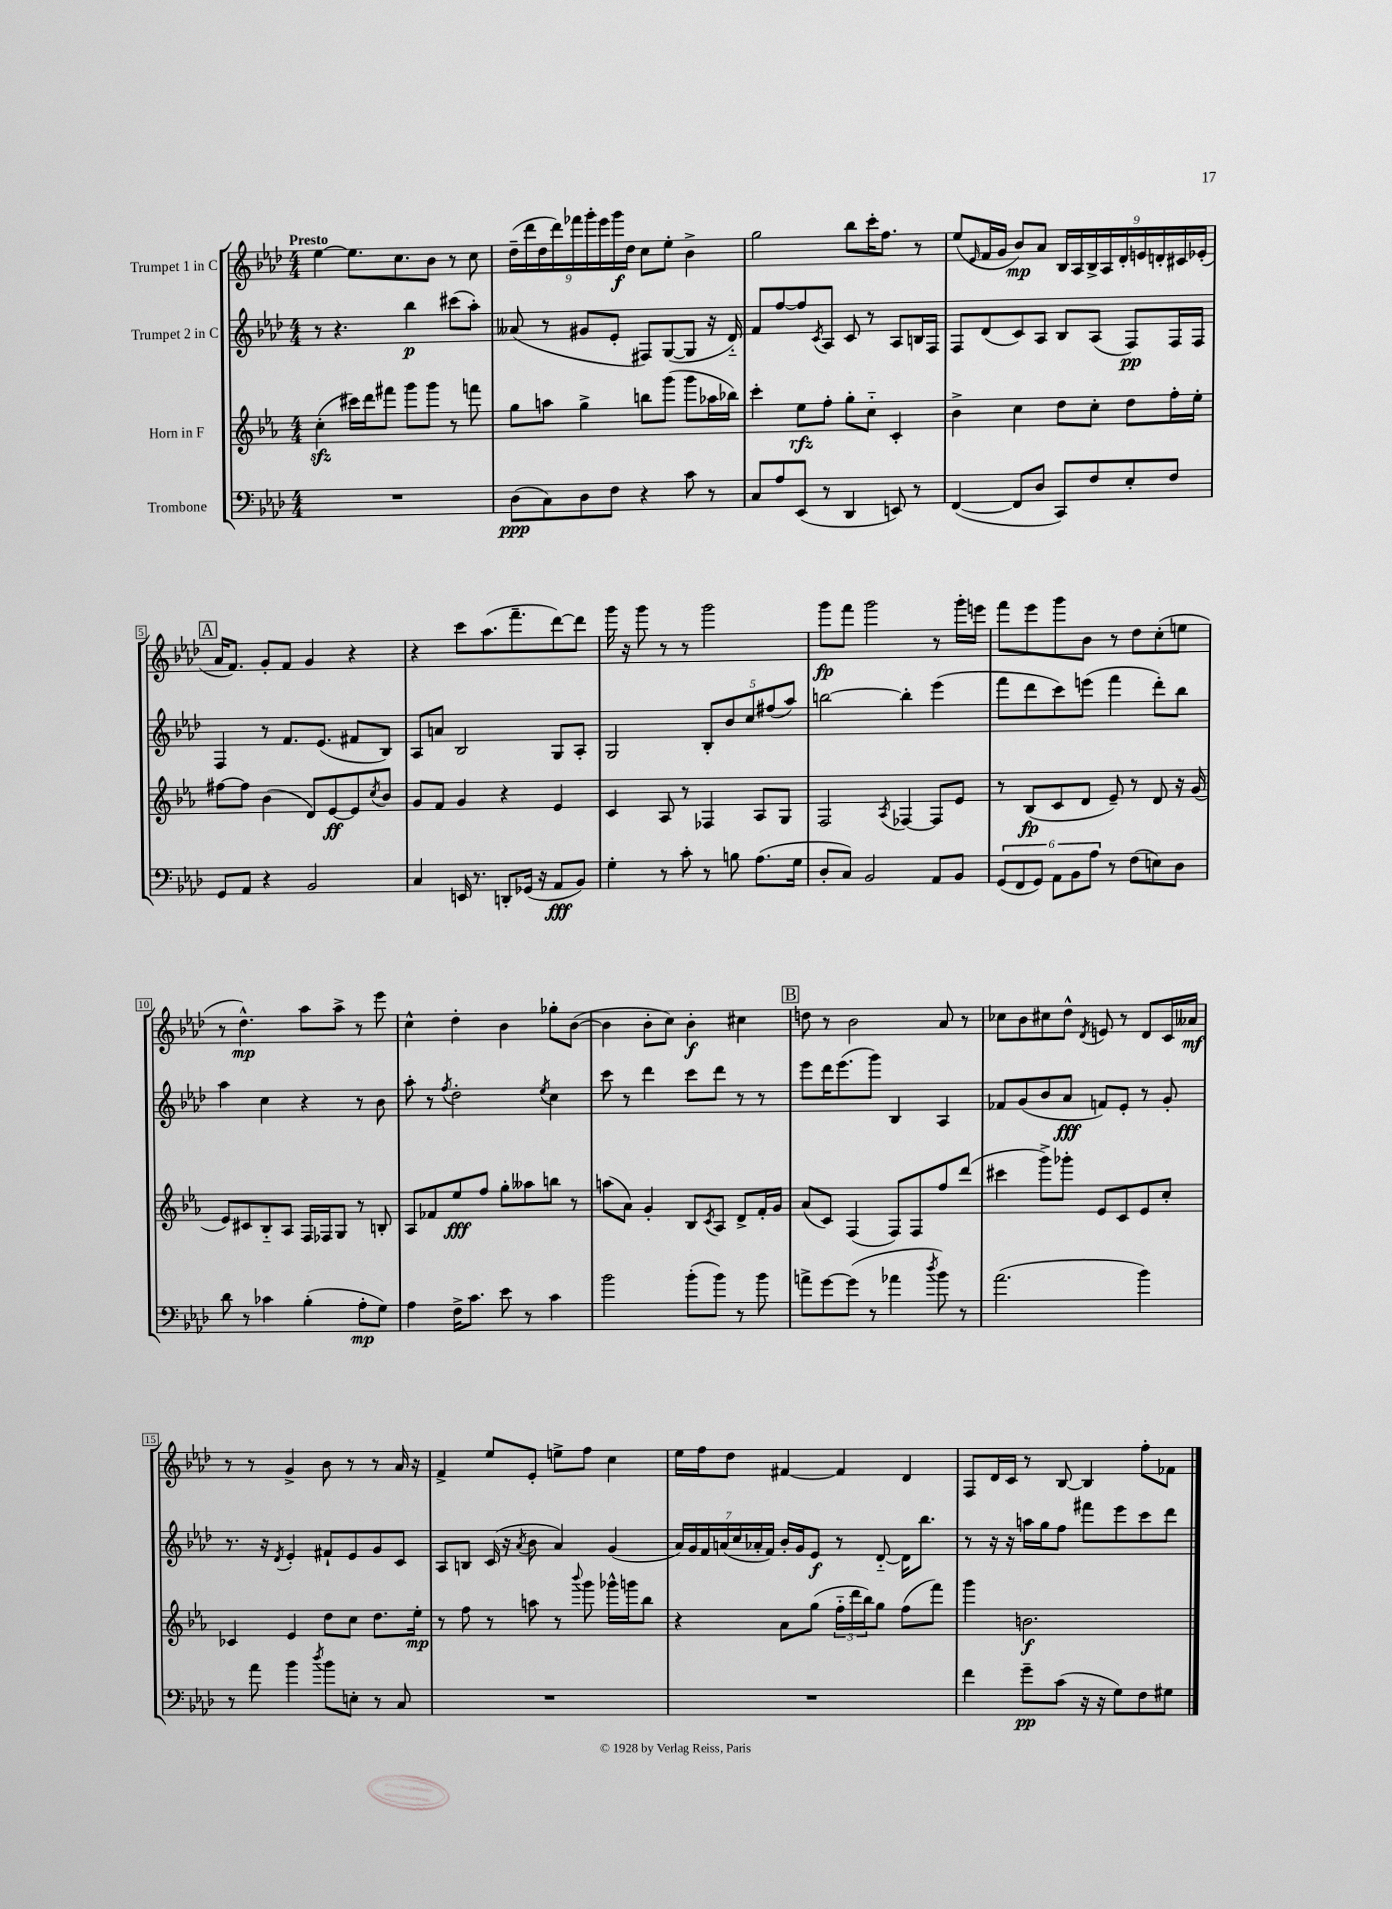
<<
\new StaffGroup <<
\new Staff = "s0" \with { instrumentName = "Trumpet 1 in C" } {
    \clef treble \key aes \major \numericTimeSignature \time 4/4 \tempo "Presto"
    ees''4~ ees''8. c''8. bes'8 r8 c''8 |
    \tuplet 9/8 { des''16--( des'''16 des''16 des'''16) fes'''16 g'''16-. ees'''16 g'''16\f des''16 } c''8 ees''8-. bes'4-> |
    g''2 bes''8 c'''16-. f''8. r8 |
    ees''8( \grace { ees'16 } f'16 g'16 bes'8\mp) aes'8 \tuplet 9/8 { bes16 aes16 bes16-> aes16 des'16-. e'16 d'16-. cis'16 ees'16-.( } |
    \mark \markup { \box "A" } aes'16 f'8.) g'8-. f'8 g'4 r4 |
    r4 c'''8 aes''8.( f'''8.-- des'''8~) des'''8 |
    g'''16 r16 g'''8 r8 r8 g'''2 |
    g'''8\fp f'''8 g'''2 r8 g'''16-. e'''16 |
    f'''8 ees'''8 g'''8 bes'8 r8 des''8 c''8-.( e''8 |
    r8 des''4.-^\mp) aes''8 aes''8-> r8 ees'''8 |
    c''4-^ des''4-. bes'4 ges''8-. bes'8~( |
    bes'4 bes'8-. c''8) bes'4-.\f cis''4 |
    \mark \markup { \box "B" } d''8 r8 bes'2 aes'8 r8 |
    ces''8 bes'8 cis''8 des''8-^ \acciaccatura { des'8 } e'8 r8 des'8 c'16 aeses'16\mf |
    r8 r8 g'4-> bes'8 r8 r8 aes'16 r16 |
    f'4-> ees''8 ees'8-. e''8-> f''8 c''4 |
    ees''16 f''16 des''8 fis'4~ fis'4 des'4 |
    f8 des'16 c'16 r8 bes8~ bes4 f''8-. fes'8 \bar "|." |
}
\new Staff = "s1" \with { instrumentName = "Trumpet 2 in C" } {
    \clef treble \key aes \major \numericTimeSignature \time 4/4
    r8 r4. bes''4\p cis'''8( aes''8-.) |
    aeses'8( r8 gis'8 ees'8-. fis8) g8~( g8 r16 des'16-_) |
    f'8 f''8~ f''8 \acciaccatura { c'8 } aes8 c'8 r8 aes8 b16 f16 |
    f8 des'8( c'8) aes8 bes8 aes8( f8\pp) f16 f16 |
    \mark \markup { \box "A" } f4 r8 f'8. ees'8.( fis'8 bes8) |
    aes8 a'8 bes2 g8 aes8-. |
    g2 \tuplet 5/4 { bes8-. bes'8 c''8 fis''8( aes''8) } |
    b''2~ b''4-. ees'''4( |
    f'''8 des'''8 c'''8) e'''8( f'''4 des'''8-.) bes''8 |
    aes''4 c''4 r4 r8 bes'8 |
    aes''8-. r8 \acciaccatura { f''8 } des''2-. \acciaccatura { ees''8 } c''4 |
    c'''8 r8 des'''4 c'''8 des'''8 r8 r8 |
    \mark \markup { \box "B" } ees'''8 des'''16 ees'''8.( g'''8) bes4 aes4 |
    fes'8 g'8( bes'8 aes'8\fff f'8) ees'8-. r8 g'8-. |
    r8. r16 \acciaccatura { des'8 } ees'4-. fis'8-! ees'8 g'8 c'8 |
    aes8 b8 c'16( r16 \acciaccatura { aes'8 } bes'8 aes'4) g'4( |
    \tuplet 7/4 { aes'16) g'16 f'16 a'16( c''16 aes'16-. f'16) } bes'16-. g'16 ees'8\f r8 des'8~-_ des'16 bes''8. |
    r8 r16 r16 a''16 g''16 f''8 fis'''8 ees'''8 c'''8 des'''8 \bar "|." |
}
\new Staff = "s2" \with { instrumentName = "Horn in F" } {
    \clef treble \key ees \major \numericTimeSignature \time 4/4
    c''4-.\sfz( cis'''16) d'''16 fis'''8 g'''8 g'''8 r8 f'''8 |
    g''8 a''8 g''4-> b''8 g'''8( g'''8 aes''16 bes''16) |
    c'''4-. ees''8\rfz f''8-. g''8-. c''8-_ c'4-. |
    bes'4-> c''4 d''8 c''8-. d''8 f''16-. ees''16-. |
    \mark \markup { \box "A" } fis''8~ fis''8 bes'4( d'8) ees'8~\ff ees'8 \acciaccatura { c''8 } bes'8 |
    g'8 f'8 g'4 r4 ees'4 |
    c'4 aes8 r8 fes4 aes8 g8 |
    f2 \acciaccatura { aes8 } fes4~ fes8 ees'8 |
    r8 bes8\fp( c'8 d'8 ees'8--) r8 d'8 r16 g'16( |
    ees'8) cis'8 bes8-_ aes8 f16 fes16 g8 r8 b8-. |
    aes8 fes'8 ees''8\fff f''8 g''8-. aeses''8 b''8 r8 |
    a''8( aes'8) g'4-. bes8 \acciaccatura { c'8 } aes8 d'8-> f'16-. g'16 |
    \mark \markup { \box "B" } aes'8( c'8) f4( f8) f8 f''8 d'''8( |
    cis'''4 g'''8->) ges'''8-. ees'8 c'8 ees'8 c''8-. |
    ces'4 ees'4 d''8 c''8 d''8. ees''16-.\mp |
    r8 f''8 r8 a''8 r8 \appoggiatura { bes'''8 } g'''8 ges'''16-^ g'''16 bes''8 |
    r4 aes'8 g''8( \tuplet 3/2 { f''16-_ d'''16 bes''16) } g''8 f''8( f'''8) |
    g'''4 b'2.\f \bar "|." |
}
\new Staff = "s3" \with { instrumentName = "Trombone" } {
    \clef bass \key aes \major \numericTimeSignature \time 4/4
    R1 |
    des8\ppp( c8) des8 f8 r4 c'8 r8 |
    c8 aes8 ees,8( r8 des,4 e,8) r8 |
    f,4~( f,8 des8 c,8) f8 ees8-. f8 |
    \mark \markup { \box "A" } g,8 aes,8 r4 bes,2 |
    c4 e,16 r8. d,8-. ges,16( r16 aes,8\fff bes,8) |
    g4-. r8 c'8-. r8 b8 aes8.( g16 |
    des8-. c8) bes,2 aes,8 bes,8 |
    \tuplet 6/4 { g,8( f,8 g,8) aes,8 bes,8 aes8 } r8 f8( e8) des8 |
    des'8 r8 ces'4 bes4-.( aes8-.\mp g8) |
    aes4 f16-> c'8. ees'8 r8 c'4 |
    bes'2 bes'8-.( bes'8) r8 bes'8 |
    \mark \markup { \box "B" } a'8-> g'8~ g'8( r8 aes'4 \acciaccatura { des''8 } bes'8) r8 |
    aes'2.( bes'4) |
    r8 aes'8 bes'4 \acciaccatura { des''8 } bes'8 e8-. r8 c8 |
    R1 |
    R1 |
    f'4 g'8--\pp c'8( r16 r16 g8) f8 gis8 \bar "|." |
}
>>
>>
\layout { \context { \Score \override BarNumber.stencil = #(make-stencil-boxer 0.1 0.3 ly:text-interface::print) } }
